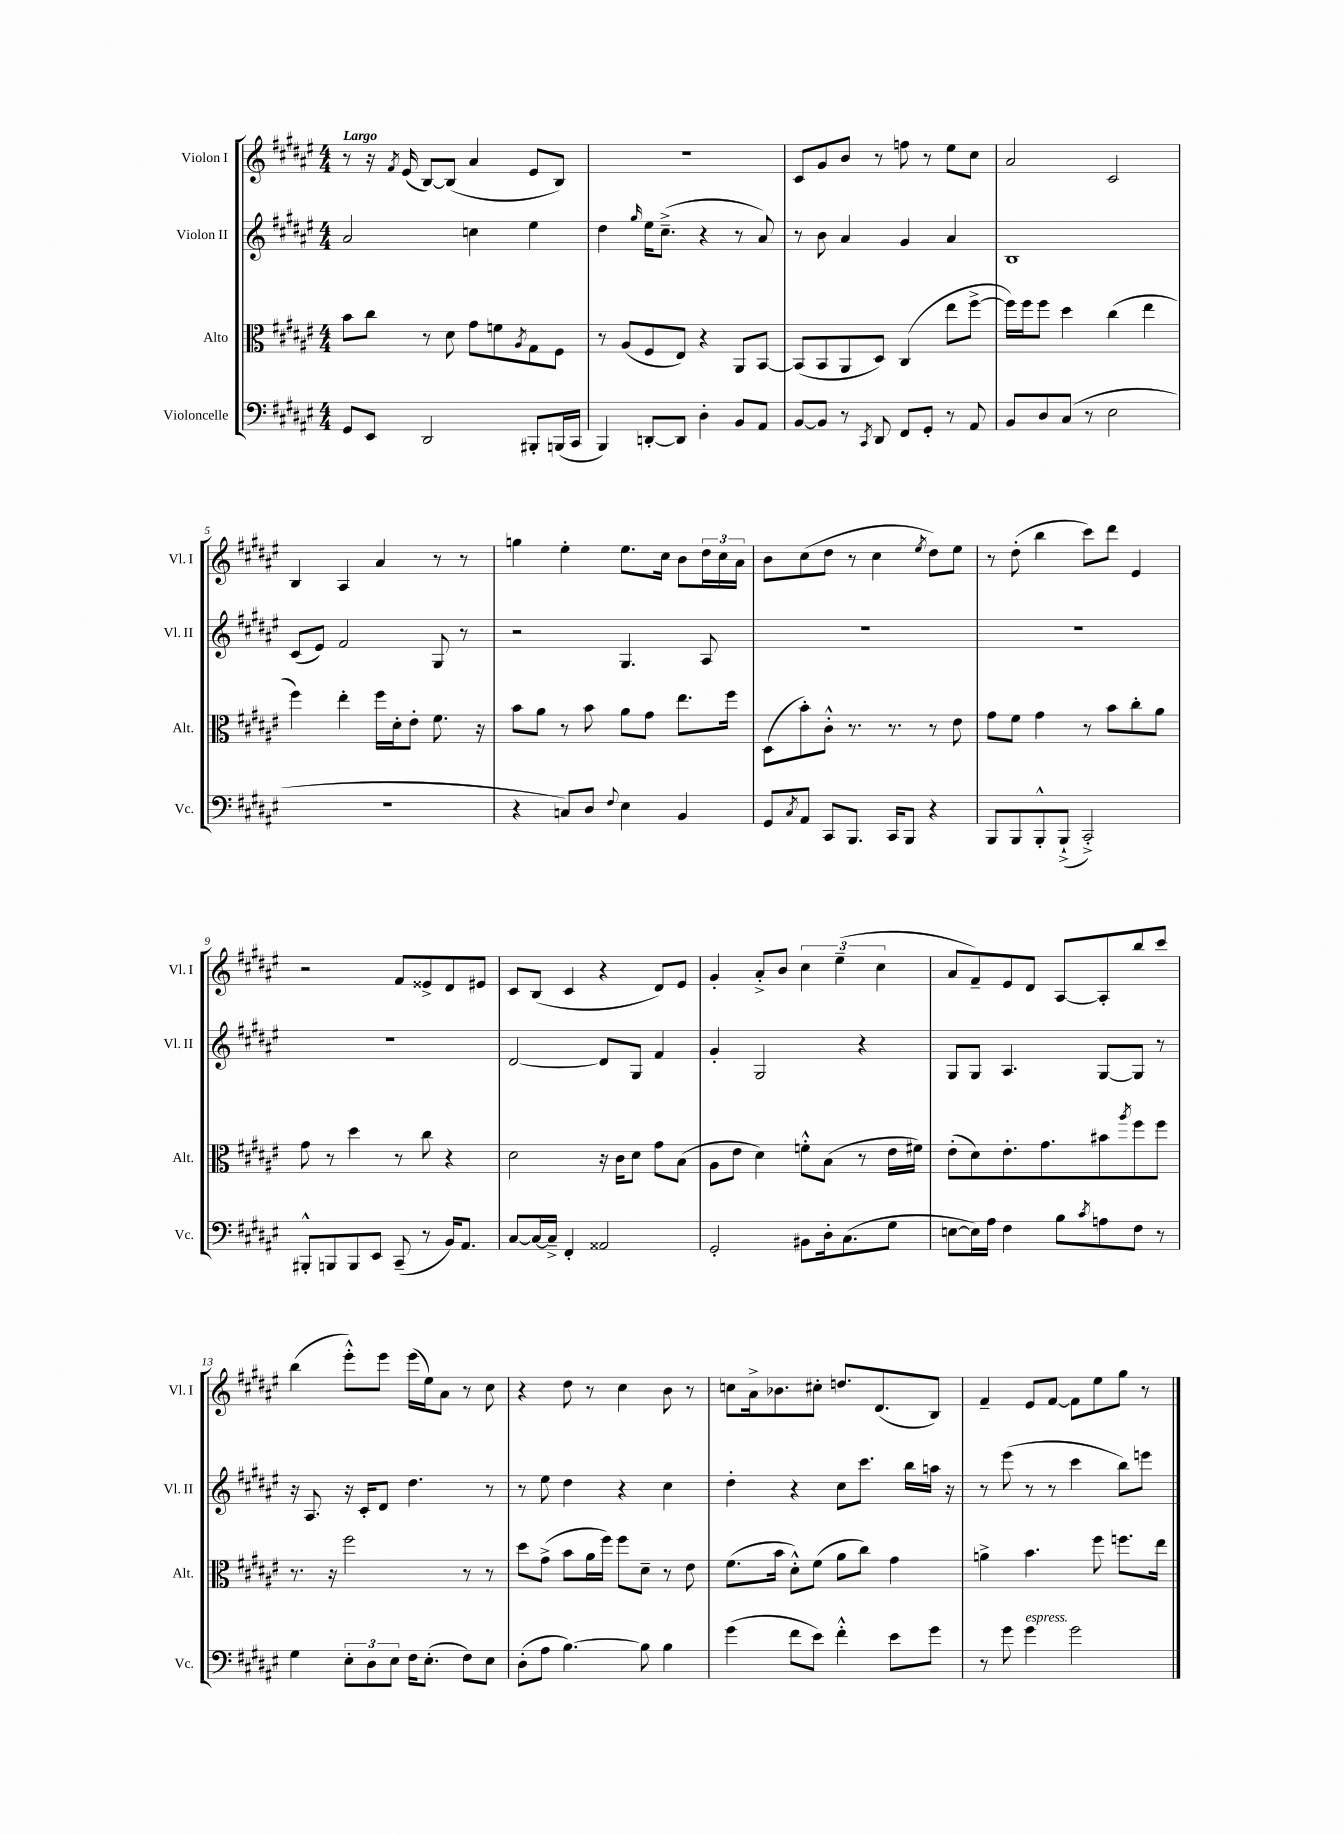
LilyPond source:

<<
\new StaffGroup <<
\new Staff = "s0" \with { instrumentName = "Violon I" shortInstrumentName = "Vl. I" } {
    \clef treble \key fis \major \numericTimeSignature \time 4/4 \tempo "Largo"
    r8 r16 \acciaccatura { fis'8 } eis'16( b8~) b8( ais'4 eis'8 b8) |
    R1 |
    cis'8 gis'8 b'8 r8 f''8 r8 eis''8 cis''8 |
    ais'2 cis'2 |
    b4 ais4 ais'4 r8 r8 |
    g''4 eis''4-. eis''8. cis''16 b'8 \tuplet 3/2 { dis''16 cis''16 ais'16 } |
    b'8 cis''8( dis''8 r8 cis''4 \acciaccatura { eis''8 } dis''8) eis''8 |
    r8 dis''8-.( b''4 cis'''8) dis'''8 eis'4 |
    r2 fis'8 eisis'8-> dis'8 eis'8 |
    cis'8 b8( cis'4 r4 dis'8) eis'8 |
    gis'4-. ais'8-.-> b'8 \tuplet 3/2 { cis''4 eis''4--( cis''4 } |
    ais'8 fis'8--) eis'8 dis'8 ais8~ ais8-. b''8 cis'''8 |
    b''4( eis'''8-.-^) eis'''8 eis'''16( eis''16) ais'8 r8 cis''8 |
    r4 dis''8 r8 cis''4 b'8 r8 |
    c''8 ais'16-> bes'8. cis''8-. d''8. dis'8.( b8) |
    fis'4-- eis'8 fis'8~ fis'8 eis''8 gis''8 r8 \bar "|." |
}
\new Staff = "s1" \with { instrumentName = "Violon II" shortInstrumentName = "Vl. II" } {
    \clef treble \key fis \major \numericTimeSignature \time 4/4
    ais'2 c''4 eis''4 |
    dis''4 \grace { gis''16 } eis''16 cis''8.--->( r4 r8 ais'8) |
    r8 b'8 ais'4 gis'4 ais'4 |
    b1 |
    cis'8( eis'8) fis'2 gis8 r8 |
    r2 gis4. ais8 |
    R1 |
    R1 |
    R1 |
    dis'2~ dis'8 gis8 fis'4 |
    gis'4-. gis2 r4 |
    gis8 gis8 ais4. gis8~ gis8 r8 |
    r16 ais8. r16 cis'16-. dis'8 dis''4. r8 |
    r8 eis''8 dis''4 r4 cis''4 |
    dis''4-. r4 cis''8 cis'''8. b''16 a''16 r16 |
    r8 eis'''8( r8 r8 cis'''4 b''8) e'''8 \bar "|." |
}
\new Staff = "s2" \with { instrumentName = "Alto" shortInstrumentName = "Alt." } {
    \clef alto \key fis \major \numericTimeSignature \time 4/4
    b'8 cis''8 r8 dis'8 gis'8 f'8 \acciaccatura { ais8 } gis8 fis8 |
    r8 ais8( fis8 eis8) r4 ais,8 b,8~ |
    b,8( b,8 ais,8 dis8) cis4( eis''8 fis''8~-> |
    fis''16) fis''16 fis''8 dis''4 cis''4( eis''4 |
    fis''4) eis''4-. fis''16 dis'16-. eis'8-. fis'8. r16 |
    b'8 ais'8 r8 b'8 ais'8 gis'8 eis''8. fis''16 |
    dis8( b'8-.) cis'8-.-^ r8. r8. r8 eis'8 |
    gis'8 fis'8 gis'4 r8 b'8 cis''8-. ais'8 |
    gis'8 r8 dis''4 r8 cis''8 r4 |
    dis'2 r16 cis'16 dis'8 gis'8 b8( |
    ais8 eis'8 dis'4) f'8-.-^ b8( r8 eis'16 fis'16) |
    eis'8-.( dis'8) eis'8.-. gis'8. bis'8 \acciaccatura { ais''8 } fis''8 fis''8 |
    r8. r16 fis''2 r8 r8 |
    dis''8 gis'8->( b'8 ais'16 fis''16) fis''8 dis'8-- r8 eis'8 |
    fis'8.( b'16 dis'8-.-^) fis'8( ais'8 cis''8) gis'4 |
    a'4-> b'4. fis''8 f''8. eis''16 \bar "|." |
}
\new Staff = "s3" \with { instrumentName = "Violoncelle" shortInstrumentName = "Vc." } {
    \clef bass \key fis \major \numericTimeSignature \time 4/4
    gis,8 eis,8 dis,2 bis,,8-. b,,16( cis,16 |
    b,,4) d,8~-. d,8 dis4-. b,8 ais,8 |
    b,8~ b,8 r8 \acciaccatura { cis,8 } dis,8 fis,8 gis,8-. r8 ais,8 |
    b,8 dis8 cis8( r8 eis2 |
    R1 |
    r4 c8) dis8 \appoggiatura { fis8 } eis4 b,4 |
    gis,8 \acciaccatura { cis8 } ais,8 cis,8 b,,8. cis,16 b,,8 r4 |
    b,,8 b,,8 b,,8-.-^ b,,8-!->( cis,2-.->) |
    bis,,8-.-^ b,,8 b,,8 eis,8 cis,8--( r8 b,16) ais,8. |
    cis8~ cis16~ cis16---> fis,4-. aisis,2 |
    gis,2-. bis,8 dis16-. cis8.( gis8 |
    e8~ e16) ais16 fis4 b8 \acciaccatura { cis'8 } a8 fis8 r8 |
    gis4 \tuplet 3/2 { eis8-. dis8 eis8 } fis16 eis8.-.( fis8) eis8 |
    dis8-.( ais8 b4.~) b8 b4 |
    gis'4( fis'8 eis'8) fis'4-.-^ eis'8 gis'8 |
    r8 gis'8 gis'4^\markup { \italic "espress." } gis'2 \bar "|." |
}
>>
>>
